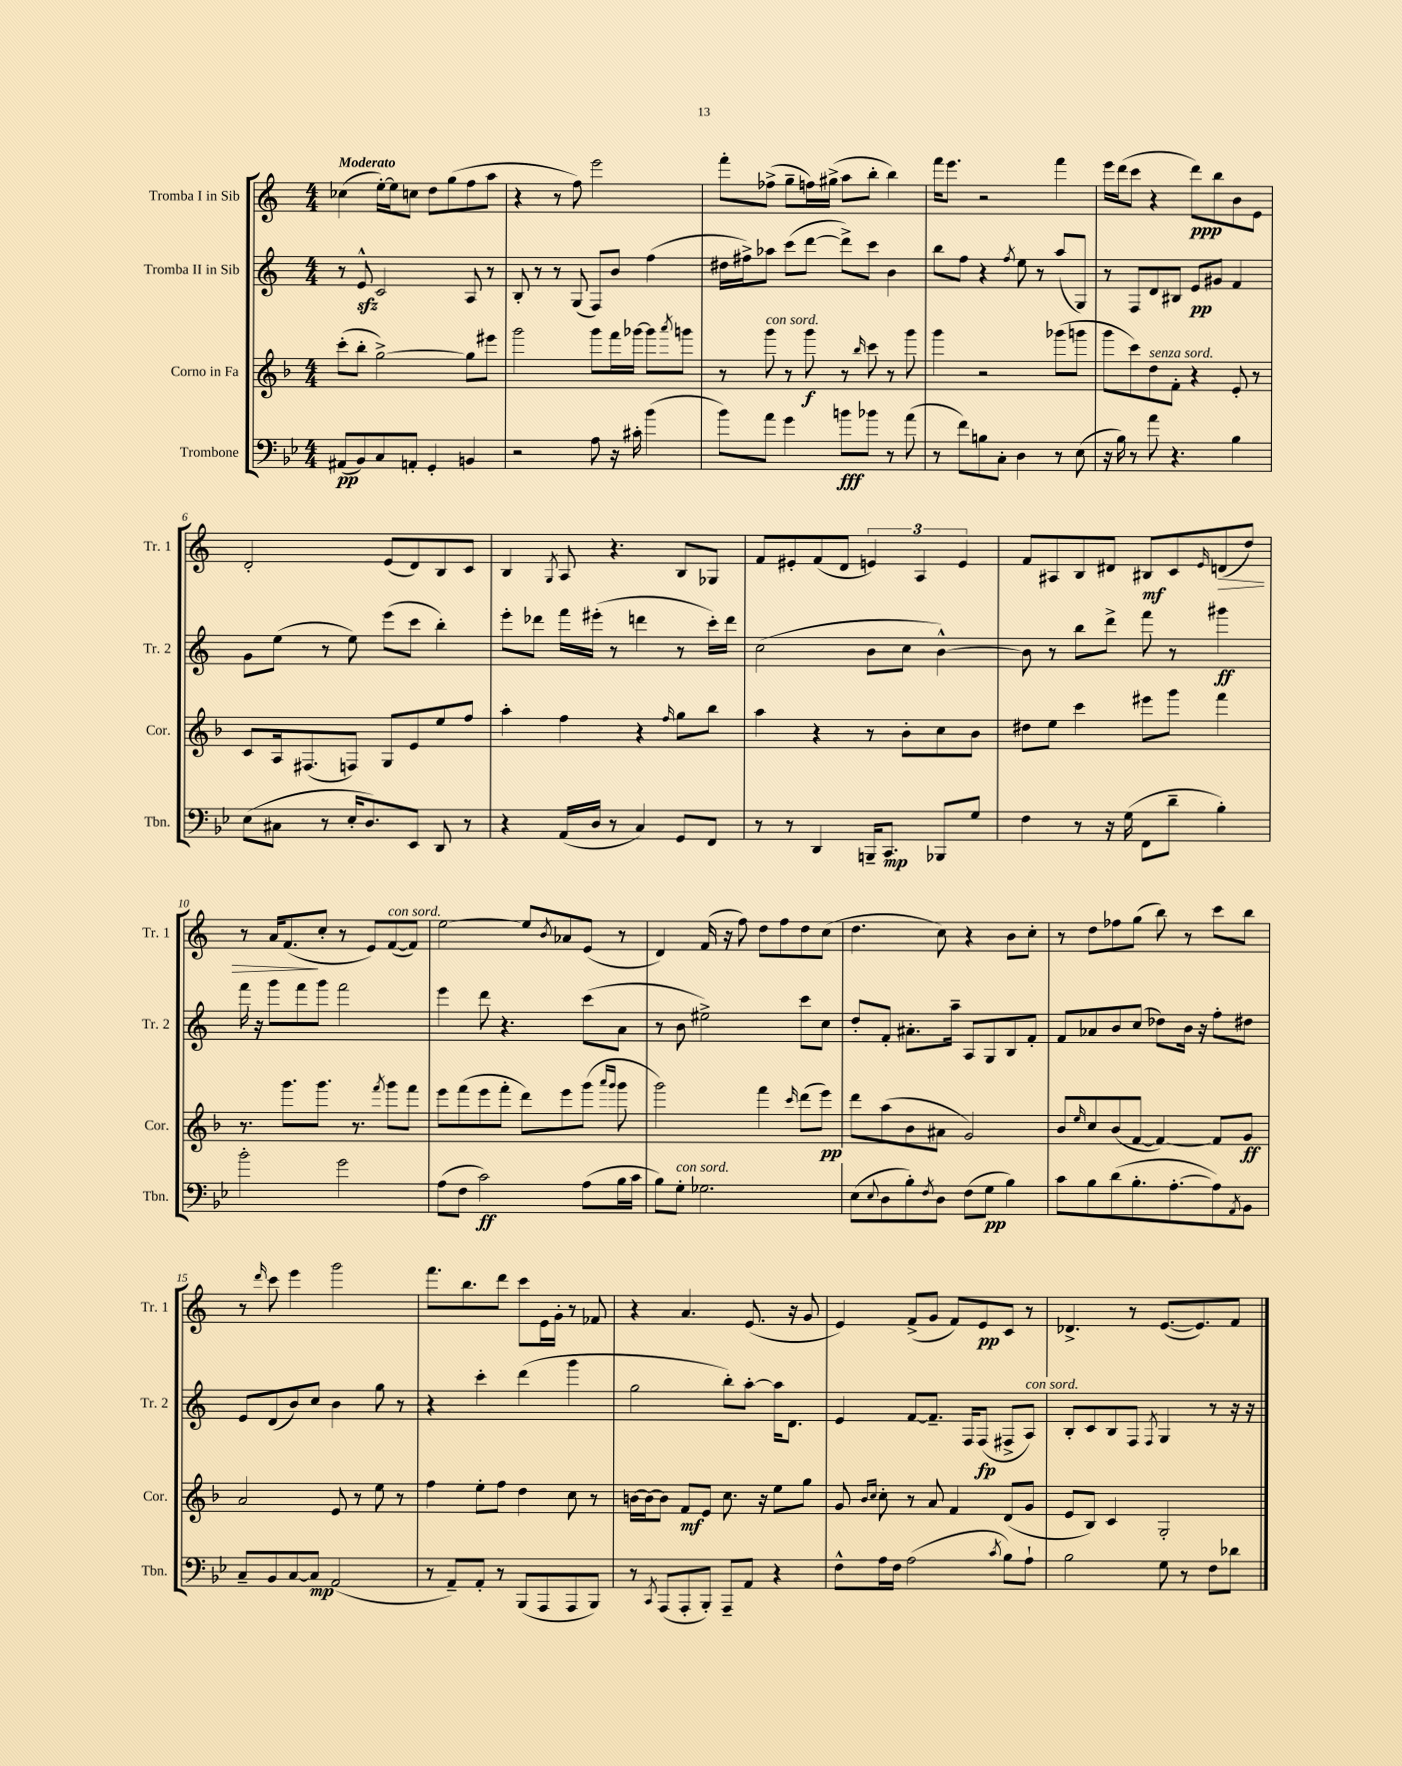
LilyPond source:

<<
\new StaffGroup <<
\new Staff = "s0" \with { instrumentName = "Tromba I in Sib" shortInstrumentName = "Tr. 1" } {
    \clef treble \key c \major \numericTimeSignature \time 4/4 \tempo "Moderato"
    ces''4( e''16~-.) e''16 c''8 d''8 g''8( f''8 a''8 |
    r4 r8 f''8) e'''2 |
    f'''8-. fes''8->( g''8-- f''16) gis''16->( a''8 b''8-. b''4) |
    f'''16 e'''8. r2 f'''4 |
    e'''16 d'''16( c'''8 r4 d'''8\ppp) b''8 b'8 e'8 |
    d'2-. e'8( d'8) b8 c'8 |
    b4 \acciaccatura { g8 } a8 r4. b8 ges8 |
    f'8 eis'8-. f'8( d'8 \tuplet 3/2 { e'4) a4 e'4 } |
    f'8 ais8 b8 dis'8 bis8\mf c'8 \grace { e'16 } d'8\>( d''8) |
    r8 a'16 f'8.\!( c''8-. r8 e'8) f'8~^\markup { \italic "con sord." }( f'8) |
    e''2~ e''8 \acciaccatura { b'8 } aes'8 e'8( r8 |
    d'4) f'16( r16 f''8) d''8 f''8 d''8 c''8( |
    d''4. c''8) r4 b'8 c''8-. |
    r8 d''8 fes''8 g''8( b''8) r8 c'''8 b''8 |
    r8 \grace { d'''16 } c'''8 e'''4 g'''2 |
    f'''8. b''8. d'''8 c'''8 e'16 g'16-. r8 fes'8 |
    r4 a'4. e'8.( r16 g'8 |
    e'4) f'8->( g'8 f'8) e'8\pp c'8 r8 |
    des'4.-> r8 e'8.~( e'8.) f'8 \bar "|." |
}
\new Staff = "s1" \with { instrumentName = "Tromba II in Sib" shortInstrumentName = "Tr. 2" } {
    \clef treble \key c \major \numericTimeSignature \time 4/4
    r8 e'8-^\sfz c'2 a8 r8 |
    b8-. r8 r8 g8( f8) b'8 f''4( |
    dis''16 fis''16->) aes''8 c'''8( d'''8~ d'''8->) c'''8 b'4 |
    b''8 f''8 r4 \acciaccatura { f''8 } e''8 r8 a''8( g8) |
    r8 f8 d'8 bis8 e'8\pp gis'8 f'4 |
    g'8 e''8( r8 e''8) e'''8( c'''8 b''4-.) |
    e'''8-. des'''8 f'''16 eis'''16-.( r8 d'''4 r8 c'''16-.) d'''16 |
    c''2( b'8 c''8 b'4~-^) |
    b'8 r8 b''8 d'''8-> f'''8 r8 gis'''4\ff |
    f'''16 r16 g'''8 f'''8 g'''8 f'''2 |
    e'''4 d'''8 r4. c'''8( a'8 |
    r8 b'8 eis''2->) c'''8 c''8 |
    d''8-. f'8-. ais'8.-. a''16-- a8 g8 b8 f'8-. |
    f'8 aes'8 b'8 c''8( des''8) b'16 r16 f''8-. dis''8 |
    e'8 d'8( b'8) c''8 b'4 g''8 r8 |
    r4 c'''4-. d'''4( g'''4 |
    g''2 b''8-.) a''8~-. a''16 d'8. |
    e'4 f'8~ f'8.-- f16 f8\fp( fis8-> a8^\markup { \italic "con sord." }) |
    b8-. c'8 b8 f8 \acciaccatura { f8 } g4 r8 r16 r16 \bar "|." |
}
\new Staff = "s2" \with { instrumentName = "Corno in Fa" shortInstrumentName = "Cor." } {
    \clef treble \key f \major \numericTimeSignature \time 4/4
    c'''8-.( bes''8-. g''2~->) g''8 eis'''8 |
    g'''2 g'''8 f'''16 ges'''16~ ges'''8 \acciaccatura { a'''8 } g'''8 |
    r8 g'''8^\markup { \italic "con sord." } r8 g'''8\f r8 \grace { bes''16 } c'''8 r8 g'''8 |
    g'''4 r2 ges'''8( g'''8 |
    g'''8 c'''8) d''8^\markup { \italic "senza sord." } f'8-. r4 e'8-. r8 |
    c'8 a16 fis8.( f8) g8 e'8 e''8 f''8 |
    a''4-. f''4 r4 \grace { f''16 } g''8 bes''8 |
    a''4 r4 r8 bes'8-. c''8 bes'8 |
    dis''8 e''8 c'''4 eis'''8 g'''8 f'''4 |
    r8. g'''8. g'''8. r8. \acciaccatura { f'''8 } g'''8 f'''8 |
    e'''8 f'''8( e'''8 f'''8-. d'''8) e'''8 g'''8( \grace { a'''16 g'''16 } g'''8 |
    g'''2) f'''4 \grace { c'''16 } d'''8( e'''8\pp) |
    d'''8 a''8( bes'8 ais'8 g'2) |
    bes'8 \grace { e''16 } c''8 bes'8( f'8~ f'4~) f'8 g'8\ff |
    a'2 e'8 r8 e''8 r8 |
    f''4 e''8-. f''8 d''4 c''8 r8 |
    b'16~ b'16~ b'8 f'8\mf e'8 c''8. r16 e''8 g''8 |
    g'8 \grace { bes'16 c''16 } c''8-. r8 a'8 f'4 d'8( g'8 |
    e'8 bes8) c'4 g2-. \bar "|." |
}
\new Staff = "s3" \with { instrumentName = "Trombone" shortInstrumentName = "Tbn." } {
    \clef bass \key bes \major \numericTimeSignature \time 4/4
    ais,8\pp( bes,8) c8 a,8-. g,4-. b,4 |
    r2 a8 r16 cis'16-. bes'4( |
    bes'8) a'8 g'4 b'8\fff bes'8 r8 a'8( |
    r8 f'8) b8 c8-. d4 r8 ees8( |
    r16 bes16) r8 a'8 r4. bes4 |
    ees8( cis8 r8 ees16-. d8.) ees,8 d,8 r8 |
    r4 a,16( d16 r8 c4) g,8 f,8 |
    r8 r8 d,4 b,,16-- c,8.\mp bes,,8 g8 |
    f4 r8 r16 g16( f,8 d'8-- bes4-.) |
    bes'2-. g'2 |
    a8( f8 c'2\ff) a8( bes16 c'16 |
    bes8) g8-.^\markup { \italic "con sord." } ges2. |
    ees8( \appoggiatura { ees8 } d8 bes8-.) \acciaccatura { f8 } d8 f8( g8\pp bes4) |
    c'8 bes8 d'8( bes8.-. a8.~-. a8) \acciaccatura { a,8 } bes,8 |
    c8-- bes,8 c8~ c8\mp a,2( |
    r8 a,8--) a,8-. r8 bes,,8( a,,8 a,,8 bes,,8) |
    r8 \acciaccatura { c,8 } a,,8( a,,8-. bes,,8-.) a,,8-- a,8 r4 |
    f8-^ a16 f16 a2( \acciaccatura { c'8 } bes8) a8-! |
    bes2 g8 r8 f8 des'8 \bar "|." |
}
>>
>>
